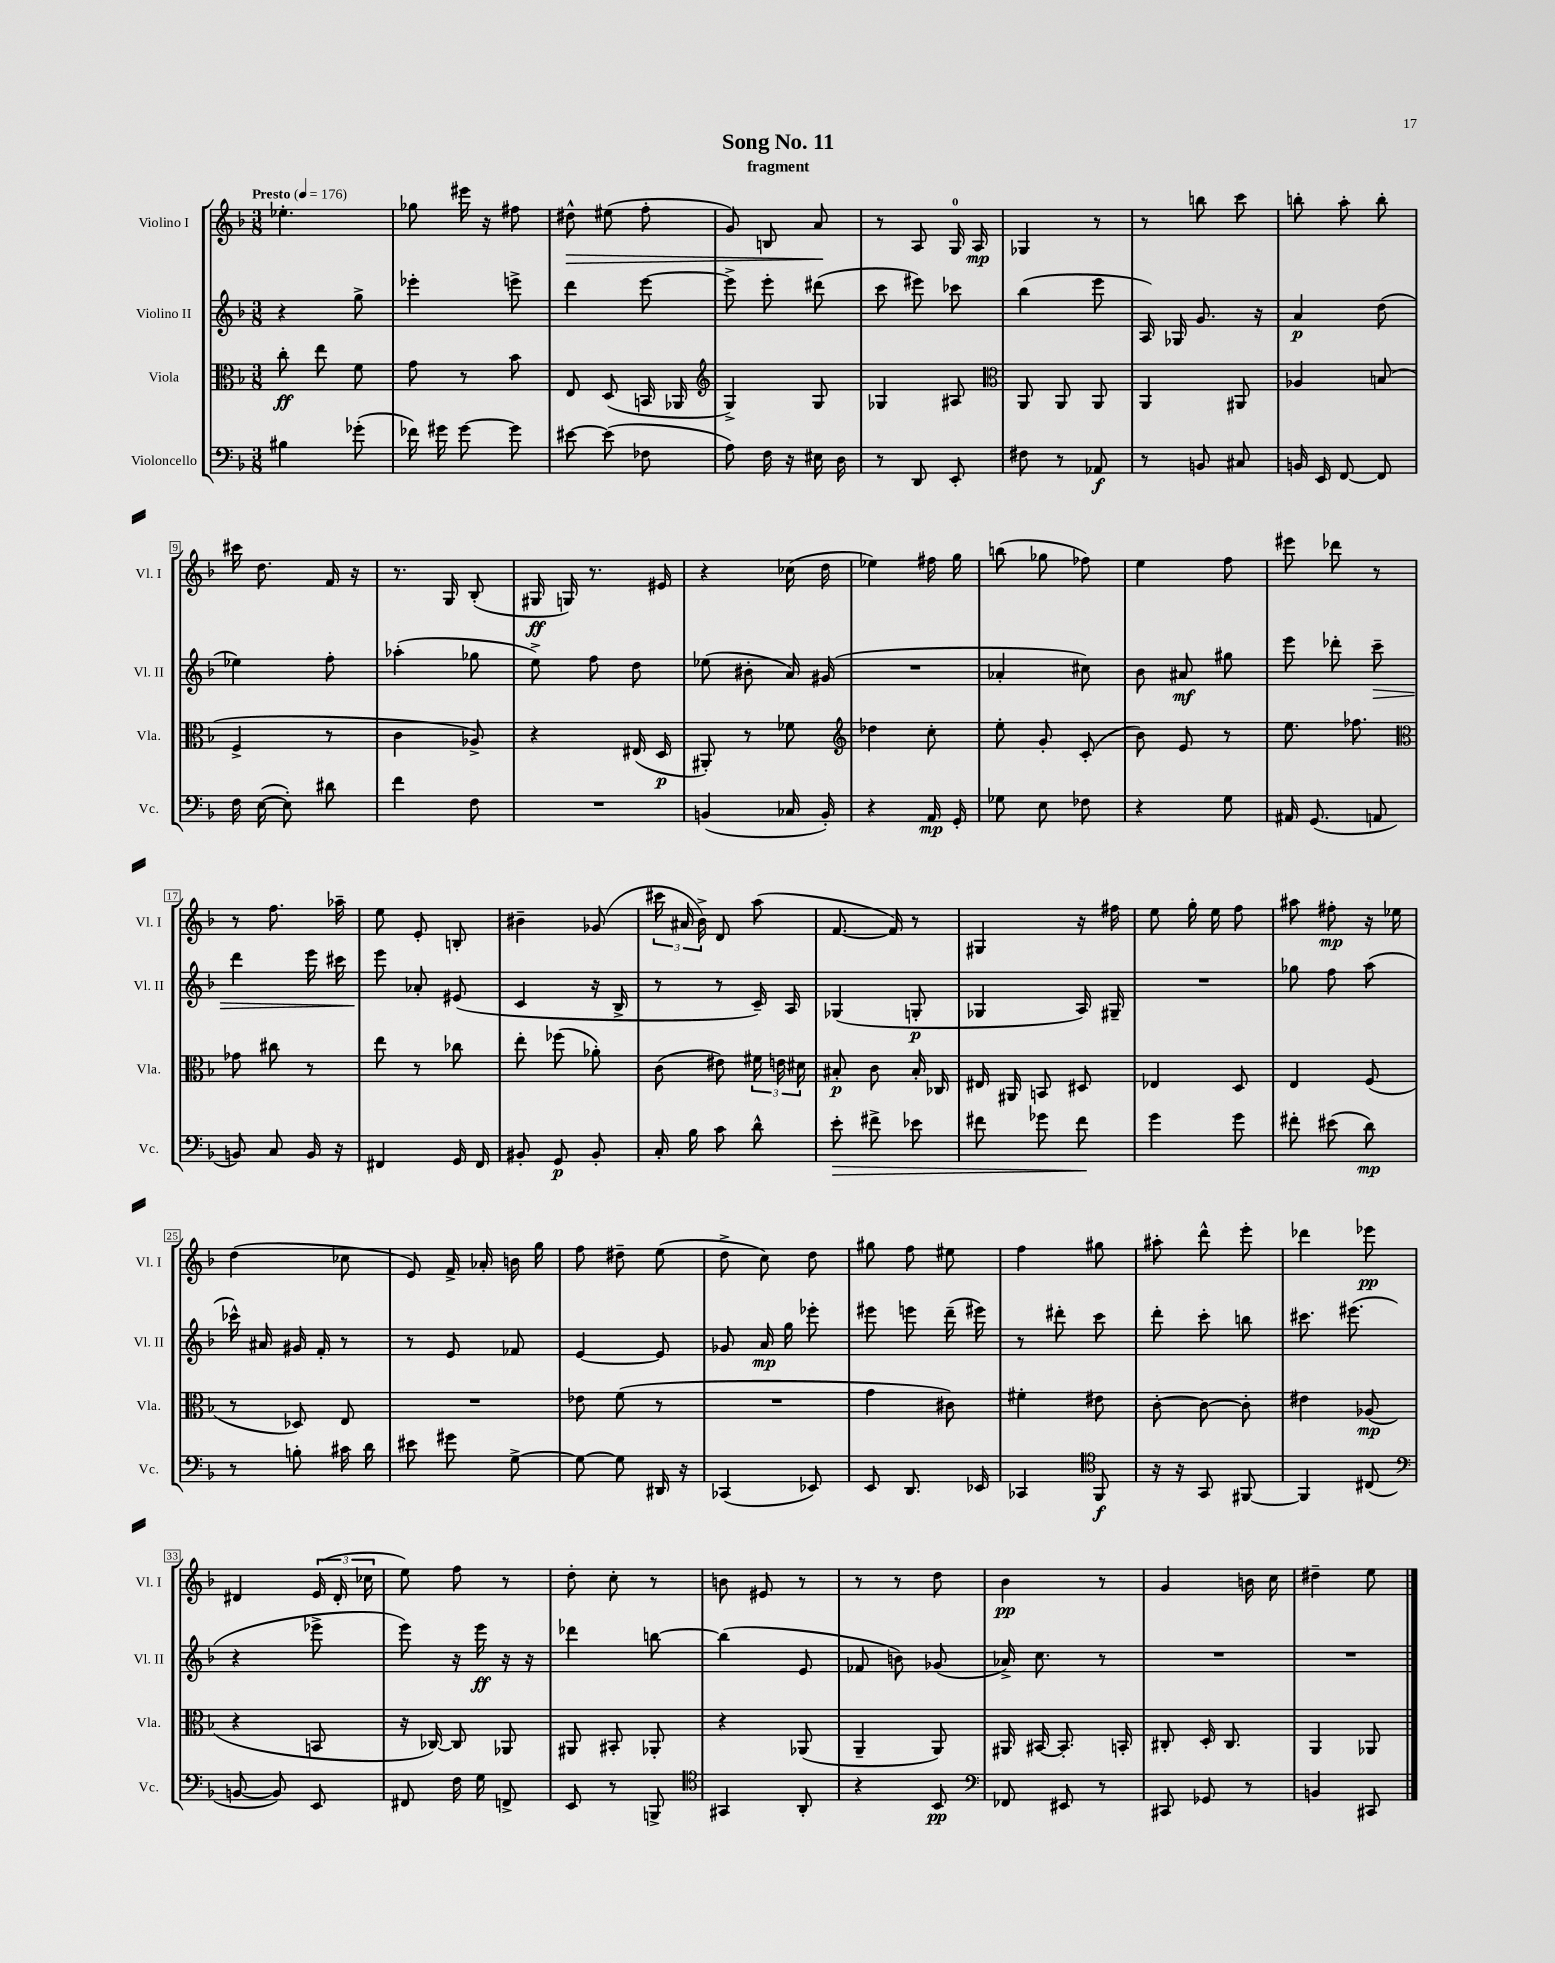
\header { title = "Song No. 11" subtitle = "fragment" }
<<
\new StaffGroup <<
\new Staff = "s0" \with { instrumentName = "Violino I" shortInstrumentName = "Vl. I" } {
    \clef treble \key f \major \numericTimeSignature \time 3/8 \tempo "Presto" 4 = 176
    \autoBeamOff ees''4.-. |
    ges''8 eis'''16 r16 fis''8 |
    dis''8-^\> eis''8( f''8-. |
    g'8) b8 a'8\! |
    r8 a8 g16-0 a16\mp |
    ges4 r8 |
    r8 b''8 c'''8 |
    b''8-. a''8-. b''8-. |
    cis'''16 d''8. f'16 r16 |
    r8. g16 bes8-.( |
    gis16\ff g16) r8. eis'16 |
    r4 ces''16( d''16 |
    ees''4) fis''16 g''16 |
    b''8( ges''8 fes''8) |
    e''4 f''8 |
    eis'''8 des'''8 r8 |
    r8 f''8. aes''16-- |
    e''8 e'8-. b8-. |
    bis'4-- ges'8( |
    \tuplet 3/2 { cis'''16 ais'16 bes'16->) } d'8 a''8( |
    f'8.~ f'16) r8 |
    gis4 r16 fis''16 |
    e''8 g''16-. e''16 f''8 |
    ais''8 fis''8-.\mp r16 ees''16 |
    d''4( ces''8 |
    e'8) f'16-> aes'16-. b'16 g''16 |
    f''8 dis''8-- e''8( |
    d''8-> c''8) d''8 |
    gis''8 f''8 eis''8 |
    f''4 gis''8 |
    ais''8-. d'''8-^ e'''8-. |
    des'''4 ees'''8\pp |
    dis'4 \tuplet 3/2 { e'16( dis'16-. ces''16 } |
    e''8) f''8 r8 |
    d''8-. c''8-. r8 |
    b'8 eis'8 r8 |
    r8 r8 d''8 |
    bes'4\pp r8 |
    g'4 b'16 c''16 |
    dis''4-- e''8 \bar "|." |
}
\new Staff = "s1" \with { instrumentName = "Violino II" shortInstrumentName = "Vl. II" } {
    \clef treble \key f \major \numericTimeSignature \time 3/8
    \autoBeamOff r4 g''8-> |
    ees'''4-. e'''8-> |
    d'''4 e'''8~ |
    e'''8-> e'''8-. dis'''8( |
    c'''8 eis'''8) ces'''8 |
    bes''4( e'''8 |
    a16) ges16 g'8. r16 |
    a'4\p d''8( |
    ees''4) f''8-. |
    aes''4-.( ges''8 |
    e''8->) f''8 d''8 |
    ees''8( bis'8-. a'16) gis'16( |
    R4. |
    aes'4-. cis''8) |
    bes'8 ais'8\mf gis''8 |
    e'''8 des'''8-. c'''8--\> |
    d'''4 e'''16 cis'''16 |
    e'''8\! aes'8-. eis'8( |
    c'4 r16 bes16-> |
    r8 r8 c'16--) a16 |
    ges4( g8-.\p |
    ges4 a16) gis16-- |
    R4. |
    ges''8 f''8 a''8( |
    ces'''16-^) ais'16 gis'16 f'16-. r8 |
    r8 e'8 fes'8 |
    e'4~ e'8 |
    ges'8 a'16\mp g''16 ees'''8-. |
    eis'''8 e'''8 d'''16--( eis'''16) |
    r8 dis'''8-. c'''8 |
    d'''8-. c'''8-. b''8 |
    cis'''8. eis'''8.( |
    r4 ees'''8-> |
    e'''8) r16 e'''16\ff r16 r16 |
    des'''4 b''8~ |
    b''4( e'8 |
    fes'8 b'8) ges'8( |
    aes'16->) c''8. r8 |
    R4. |
    R4. \bar "|." |
}
\new Staff = "s2" \with { instrumentName = "Viola" shortInstrumentName = "Vla." } {
    \clef alto \key f \major \numericTimeSignature \time 3/8
    \autoBeamOff c''8-.\ff e''8 f'8 |
    g'8 r8 bes'8 |
    e8 d8( b,16 aes,16 |
    \clef treble g4->) g8 |
    ges4 ais8 |
    \clef alto a,8 a,8 a,8 |
    a,4 ais,8 |
    aes4 b8( |
    f4-> r8 |
    c'4 aes8->) |
    r4 eis16( d16\p |
    ais,8-.) r8 fes'8 |
    \clef treble des''4 c''8-. |
    e''8-. g'8-. c'8-.( |
    bes'8) e'8 r8 |
    e''8. fes''8. |
    \clef alto ges'8 cis''8 r8 |
    e''8 r8 ces''8 |
    e''8-. fes''8( aes'8-.) |
    c'8( eis'8) \tuplet 3/2 { fis'16 e'16 dis'16 } |
    bis8-.\p c'8 bis16-. ces16 |
    eis16 ais,16 b,8 dis8 |
    ees4 d8 |
    e4 f8( |
    r8 des8) e8 |
    R4. |
    ees'8 f'8( r8 |
    R4. |
    g'4 cis'8) |
    fis'4-. eis'8 |
    c'8~-. c'8~ c'8-. |
    eis'4 aes8\mp( |
    r4 b,8 |
    r16 ces16~) ces8 aes,8 |
    ais,8 bis,8-. aes,8-. |
    r4 aes,8( |
    a,4-- a,8) |
    ais,16 bis,16~ bis,8.-. b,16-. |
    cis8-. d16-. cis8. |
    a,4 aes,8 \bar "|." |
}
\new Staff = "s3" \with { instrumentName = "Violoncello" shortInstrumentName = "Vc." } {
    \clef bass \key f \major \numericTimeSignature \time 3/8
    \autoBeamOff bis4 ges'8-.( |
    fes'16) gis'16 gis'8~ gis'8 |
    eis'8~ eis'8( fes8 |
    a8) f16 r16 eis16 d16 |
    r8 d,8 e,8-. |
    fis8 r8 aes,8\f |
    r8 b,8 cis8 |
    b,16 e,16 f,8~ f,8 |
    f16 e16~( e8-.) dis'8 |
    f'4 f8 |
    R4. |
    b,4( ces16 b,16-.) |
    r4 a,16\mp g,16-. |
    ges8 e8 fes8 |
    r4 g8 |
    ais,16 g,8.( a,8 |
    b,8) c8 b,16 r16 |
    fis,4 g,16 fis,16 |
    bis,8-. g,8\p bis,8-. |
    c16-. bes16 c'8 d'8-^ |
    e'8-.\> fis'8-> ees'8 |
    fis'8 ges'8 fis'8\! |
    g'4 g'8 |
    fis'8-. eis'8( d'8\mp) |
    r8 b8-. cis'16 d'16 |
    eis'8 gis'8 g8~-> |
    g8~ g8 dis,16 r16 |
    ces,4( ees,8) |
    e,8 d,8. ees,16 |
    ces,4 \clef tenor f,8\f |
    r16 r16 g,8 fis,8~ |
    fis,4 cis8( |
    \clef bass b,8~ b,8) e,8 |
    fis,8 f16 g16 f,8-> |
    e,8 r8 b,,8-> |
    \clef tenor gis,4 a,8-. |
    r4 bes,8\pp |
    \clef bass fes,8 eis,8 r8 |
    cis,8 ges,8 r8 |
    b,4 cis,8 \bar "|." |
}
>>
>>
\layout { \context { \Score \override BarNumber.stencil = #(make-stencil-boxer 0.1 0.3 ly:text-interface::print) } }
